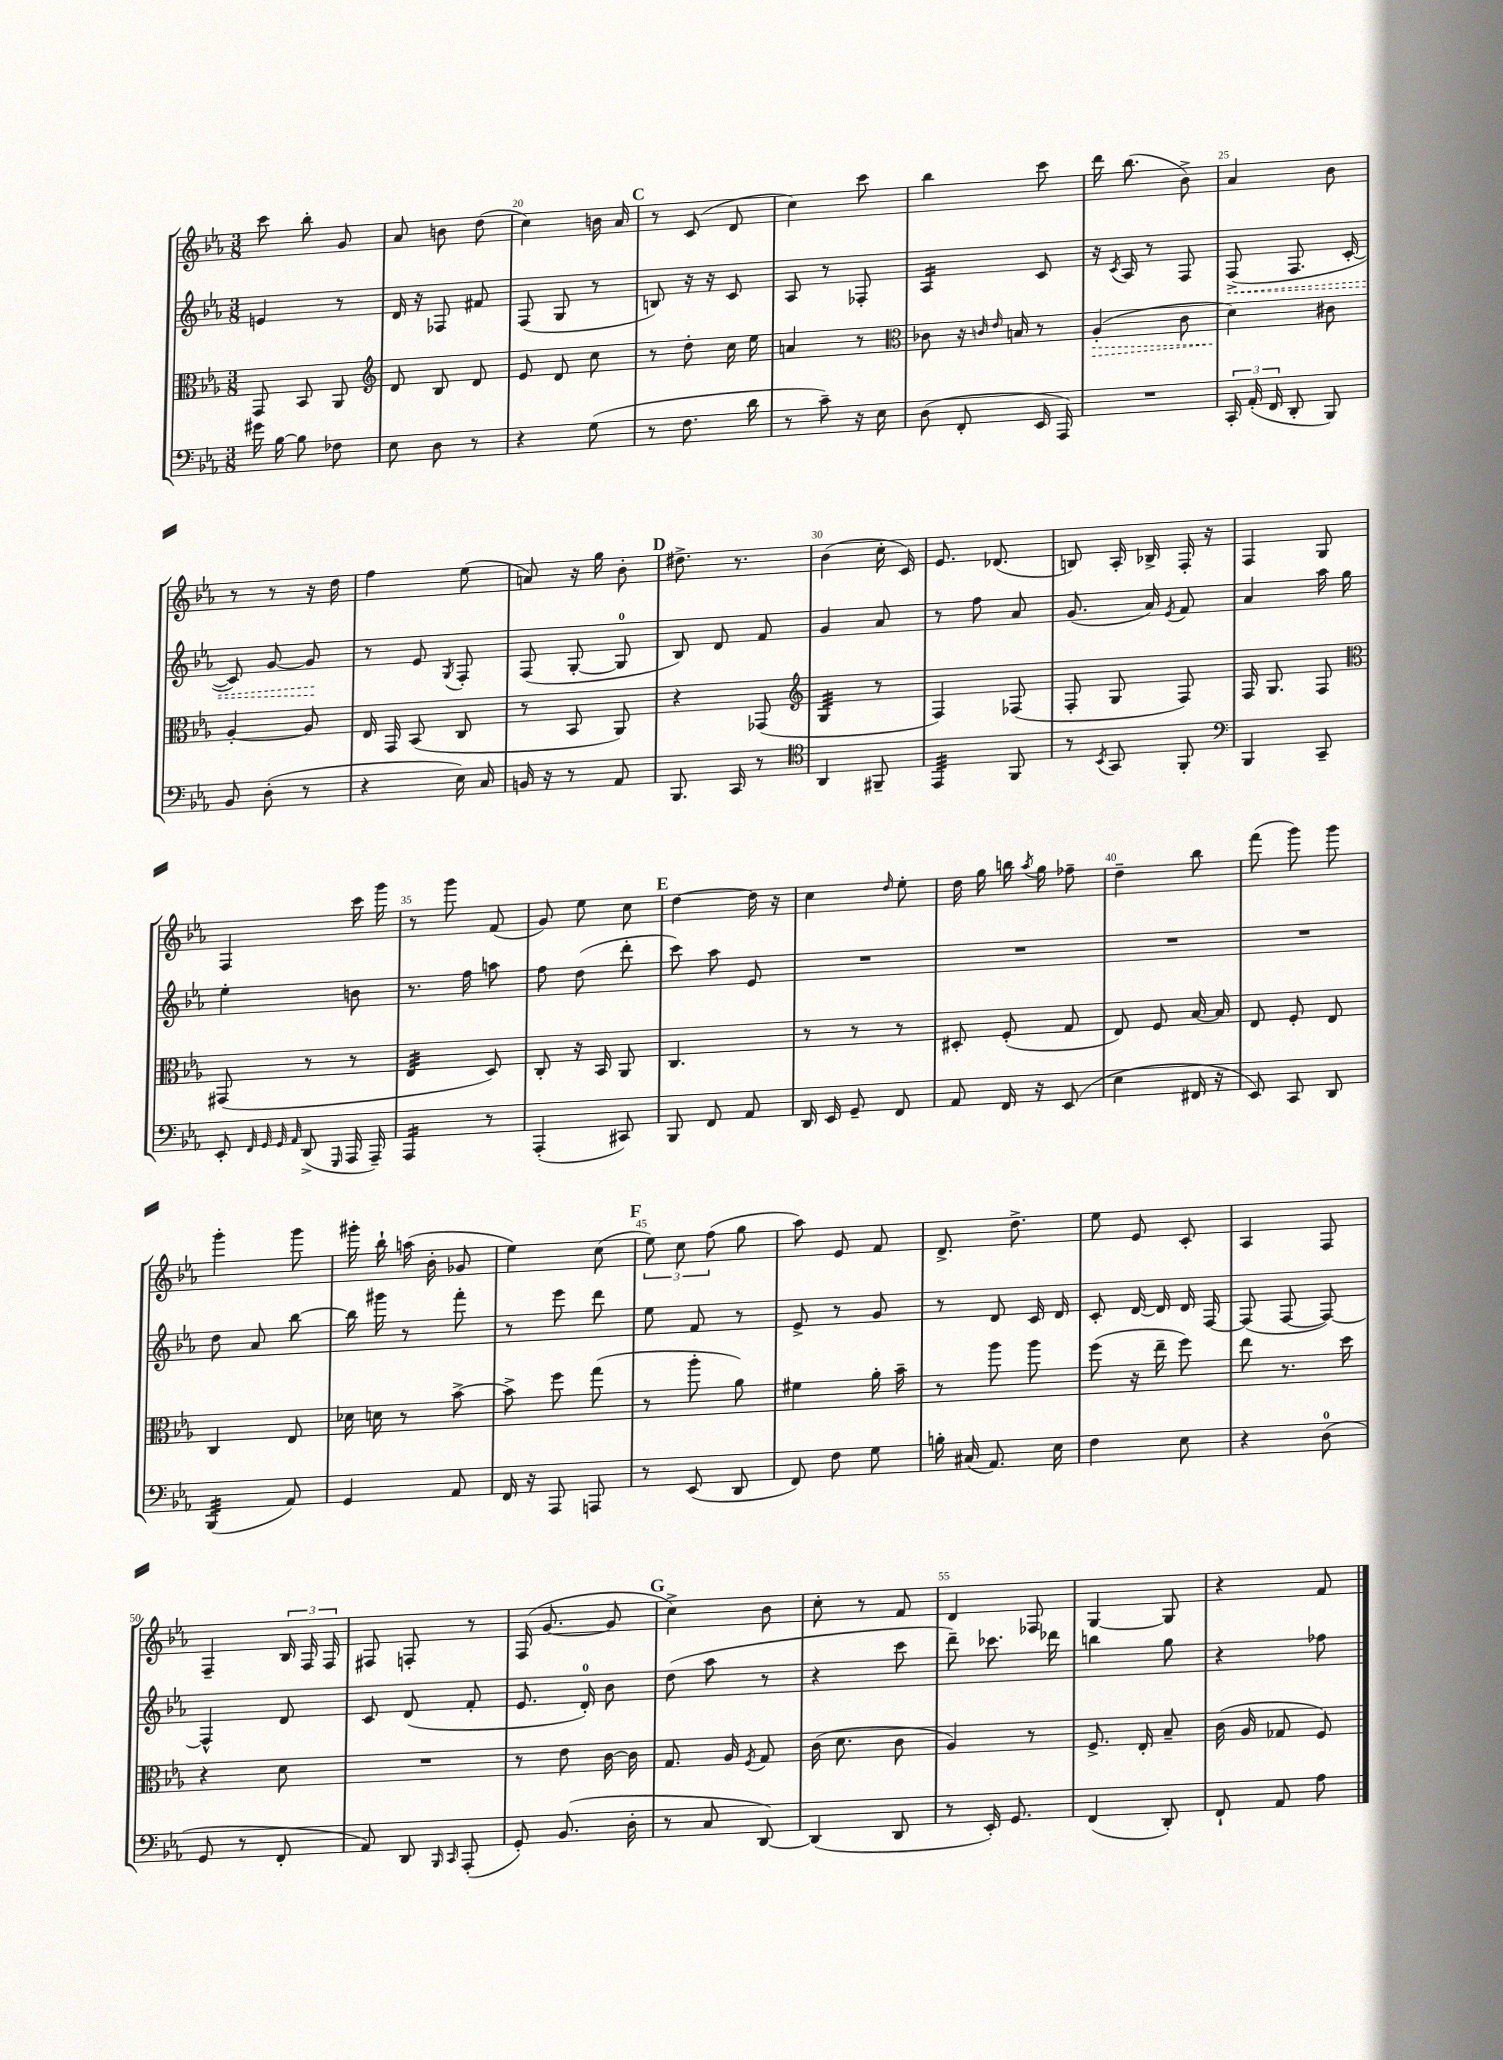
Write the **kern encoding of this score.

**kern	**kern	**kern	**kern
*staff4	*staff3	*staff2	*staff1
*clefF4	*clefC3	*clefG2	*clefG2
*k[b-e-a-]	*k[b-e-a-]	*k[b-e-a-]	*k[b-e-a-]
*M3/8	*M3/8	*M3/8	*M3/8
16g#\	8GG/	4e/	8ccc\
[16B-\	.	.	.
8B-\]	8BB-/	.	8bb-'\
8F-\	8AA-/	8r	8g/
=	=	=	=
*	*clefG2	*	*
8E-\	8d/	16d/	8a-/
.	.	16r	.
8D\	8B-/	8F-/	8b\
8r	8d/	8f#/	(8dd\
=	=	=	=
4r	8e-/	(8F/	4cc\)
.	8d/	8G/	.
(8G\	8cc\	8r	16b\
.	.	.	16a-/
=	=	=	=
8r	8r	8B/)	8r
8.F\	8dd'\	16r	(8c/
.	.	16r	.
.	16cc\	8c/	8d/
16d\	16ee-\	.	.
=	=	=	=
8r	4a/	8A-/	4cc\)
8c~\)	.	8r	.
16r	8r	8F-'/	8ccc\
16E-\	.	.	.
=	=	=	=
*	*clefC3	*	*
(8D\	8c-\	4A-/	4bb-\
8FF'/	16r	.	.
.	16qqc/	.	.
.	16qqe-/	.	.
.	16B/	.	.
16EE-/	8r	8c/	8ccc\
16AAA-/)	.	.	.
=	=	=	=
4.r	(4A-'/	16r	16ddd\
.	.	8qc/	.
.	.	16A-/	(8.bb-\
.	.	8r	.
.	8c\	8F/	8b-^\)
=	=	=	=
24CC'/	4d\)	(8F^/	4a-/
(24AA-'/	.	.	.
24FF/	.	.	.
8DD'/	.	8.F/	.
8BBB-/)	8c#\	.	8b-\
.	.	[16c'/	.
=	=	=	=
8BB-/	[4A-'/	8c/])	8r
(8D'\	.	[8g/	8r
8r	8A-/]	8g/]	16r
.	.	.	16dd\
=	=	=	=
4r	16E-/	8r	4ff\
.	16GG/	.	.
.	(8BB-/	8e-/	.
.	.	8qG/	.
16E-\)	8C/	8F'/	(8ee-\
16C/	.	.	.
=	=	=	=
16BB/	8r	(8F/	8a/)
16r	.	.	.
8r	8BB-/	[8G'/	16r
.	.	.	16gg\
8AA-/	8AA-/)	8G/]	8b-'\
=	=	=	=
8.BBB-/	4r	8B-/)	8.dd#^\
.	.	8d/	.
16CC/	.	.	8.r
8r	(8GG-/	8f/	.
=	=	=	=
*clefC4	*clefG2	*	*
4AA-/	4G/	4g/	(4b-\
8FF#~/	8r	8a-/	16cc'\
.	.	.	16c/)
=	=	=	=
4EE-/	4F/)	8r	8.e-/
.	.	8ff\	.
.	.	.	(8.d-/
8FF/	(8F-/	8a-/	.
=	=	=	=
8r	8F'/	(8.g/	8B/)
8qBB-/	.	.	.
8GG/	8G/	.	16A-'/
.	.	16a-/)	16B-^/
.	.	8qe-/	.
8FF'/	8F/)	8f/	16F'/
.	.	.	16r
=	=	=	=
*clefF4	*	*	*
4BBB-/	16F/	4a-/	4F/
.	8.G/	.	.
8CC~/	8F/	16aa-\	8G/
.	.	16gg\	.
=	=	=	=
*	*clefC3	*	*
8EE-'/	(8GG#/	4ee-'\	4F/
32qqFF/	.	.	.
32qqGG/	.	.	.
32qqGG/	.	.	.
32qqAA-/	.	.	.
(8DD^/	8r	.	.
16qqGGG/	.	.	.
16AAA-/	8r	8b\	16ccc\
16AAA-~/)	.	.	16ggg\
=	=	=	=
4AAA-/	4E-/	8.r	8r
.	.	.	8ggg\
.	.	16ff\	.
8r	8D/)	8aa\	(8f/
=	=	=	=
(4AAA-'/	8C'/	8ff\	8g/)
.	16r	(8dd\	8ee-\
.	16BB-/	.	.
8CC#/)	8AA-/	8ddd'\	8cc\
=	=	=	=
8BBB-/	4.C/	8ccc\)	[4dd\
8FF/	.	8aa-\	.
8AA-/	.	8e-/	16dd\]
.	.	.	16r
=	=	=	=
16DD/	8r	4.r	4cc\
16EE-/	.	.	.
8GG~/	8r	.	.
.	.	.	16qqdd/
8FF/	8r	.	8ee-'\
=	=	=	=
8AA-/	8D#'/	4.r	16dd\
.	.	.	16gg\
16FF/	(8F'/	.	16bb\
.	.	.	8qaa-/
16r	.	.	16gg\
(8EE-/	8G/	.	8ff-~\
=	=	=	=
4E-\	8E-/)	4.r	4dd~\
.	8F/	.	.
16FF#/	[16B-/	.	8bb-\
16r	16B-/]	.	.
=	=	=	=
8EE-/)	8E-/	4.r	(8fff\
8CC/	8F'/	.	8ggg\)
8DD/	8E-/	.	8ggg\
=	=	=	=
(4BBB-/	4C/	8dd\	4ggg'\
.	.	8a-/	.
8AA-/)	8E-/	[8bb-\	8ggg\
=	=	=	=
4GG/	16d-\	16bb-\]	16ggg#'\
.	16d\	16ggg#\	16bb-`\
.	8r	8r	(16aa\
.	.	.	16b-'\
8AA-/	[8b-^\	8fff'\	8g-/
=	=	=	=
16FF/	8b-^\]	8r	4ee-\)
16r	.	.	.
8AAA-/	8ff\	8eee-\	.
8AAA/	(8gg\	8ddd\	(8cc\
=	=	=	=
8r	8r	8ee-\	12ee-\)
.	.	.	12cc\
(8EE-/	8aa-'\	8f/	.
.	.	.	(12ff\
8DD/	8a-\)	8r	8gg\
=	=	=	=
8FF/)	4f#\	8e-^/	8aa-\)
8F\	.	8r	8e-/
8G\	16a-'\	8g/	8f/
.	16b-~\	.	.
=	=	=	=
16B'\	8r	8r	8.d^/
(16C#/	.	.	.
8.AA-/)	8aa-\	8d/	.
.	.	.	8.dd^\
.	8aa-\	16c/	.
16E-\	.	16d/	.
=	=	=	=
4F\	(8ff\	8c'/	8ee-\
.	16r	[16d/	8e-/
.	16ee-~\	16d/]	.
8E-\	8ff\)	16d/	8c'/
.	.	[16F/	.
=	=	=	=
4r	8ee-\	(8F/]	4A-/
.	8.r	[8F/	.
(8D\	.	8F/_)	8F/
.	16dd\	.	.
=	=	=	=
8GG/	4r	4F^^/]	4F~/
8r	.	.	.
8FF'/	8d\	8d/	24B-/
.	.	.	24F/
.	.	.	24F/
=	=	=	=
8AA-/)	4.r	8c/	8F#/
8DD/	.	(8d/	8F'/
16qqBBB-/	.	.	.
16qqCC/	.	.	.
(8AAA-'/	.	8f'/	8r
=	=	=	=
8GG'/)	8r	8.e-/	(16F/
.	.	.	[8.g/
(8.BB-/	8e-\	.	.
.	.	16d'/)	.
.	[16c\	8b-\	8g/]
16D'\	16c\]	.	.
=	=	=	=
8r	8.G/	(8dd\	4cc^\)
8C/	.	8aa-\	.
.	16A-/	.	.
.	8qF/	.	.
[8DD/)	8G/	8r	8b-\
=	=	=	=
(4DD/]	(16c\	4r	8cc'\
.	8.d\	.	.
.	.	.	8r
8DD/	8c\	8ccc\	8f/
=	=	=	=
8r	4A-/)	8ddd~\)	4d/
16EE-'/)	.	8.ccc-\	.
8.GG/	.	.	.
.	8r	.	8F-/
.	.	16ddd-\	.
=	=	=	=
(4FF/	8.F^/	4bb\	[4G/
.	16E-'/	.	.
8DD'/)	8B-~/	8gg\	8G/]
=	=	=	=
8FF`/	(16c\	4r	4r
.	16A-/	.	.
8AA-/	8G-/	.	.
8A-\	8F/)	8ff-\	8f/
==	==	==	==
*-	*-	*-	*-
